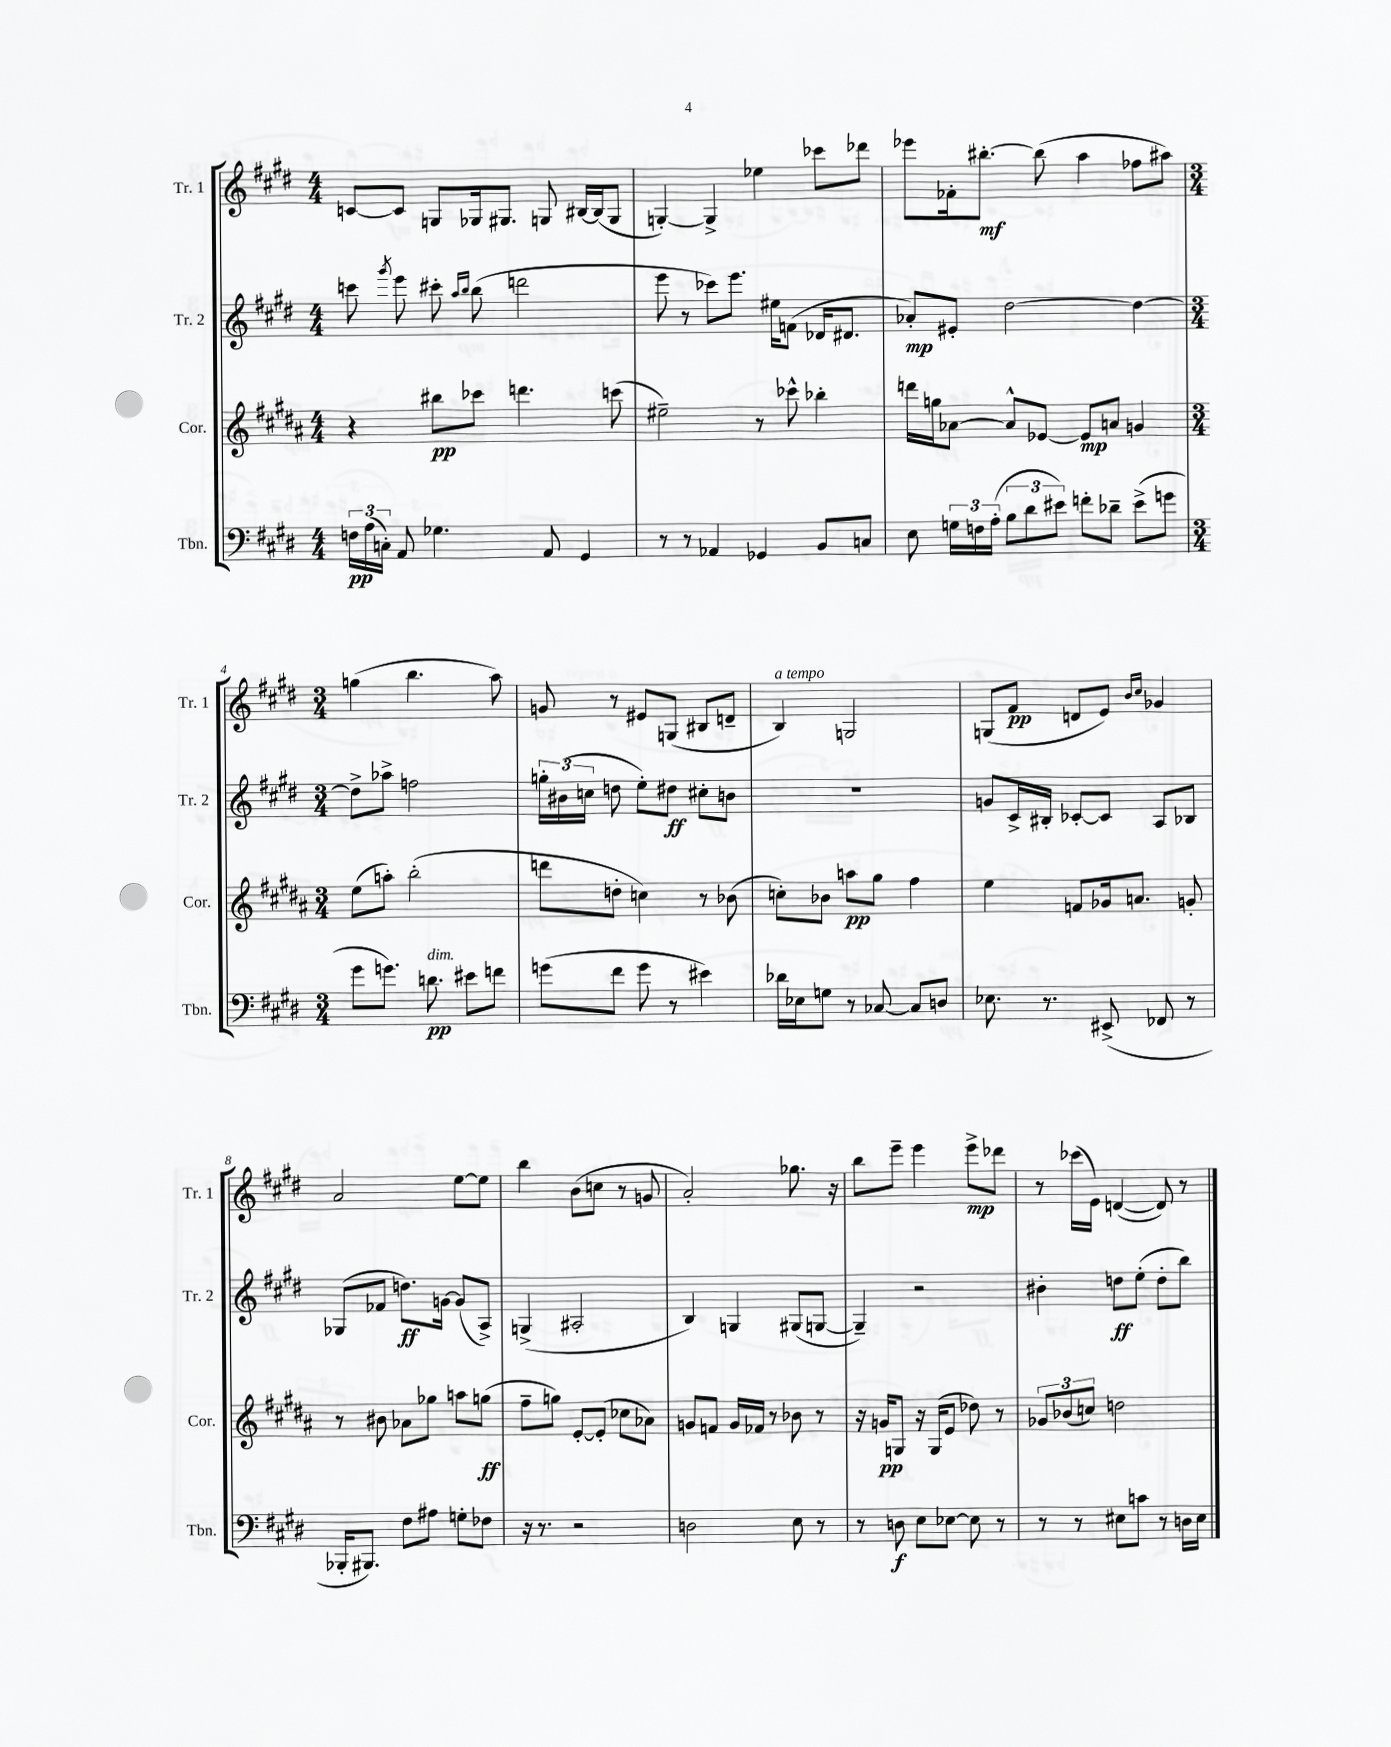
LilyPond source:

<<
\new StaffGroup <<
\new Staff = "s0" \with { instrumentName = "Tr. 1" shortInstrumentName = "Tr. 1" } {
    \clef treble \key e \major \numericTimeSignature \time 4/4
    \autoBeamOff c'8[~ c'8] g8[ ges16 gis8.] g8 bis16[~ bis16( g8] |
    g4~-.) g4-> ees''4 ces'''8[ des'''8] |
    ees'''8[ fes'16-. bis''8.]~-.\mf bis''8( a''4 fes''8[ ais''8]) |
    \numericTimeSignature \time 3/4 g''4( b''4. a''8) |
    g'8 r8 eis'8[ g8]( bis8[ d'8]-- |
    b4^\markup { \italic "a tempo" }) g2 |
    g8[( fis'8]\pp d'8[ e'8]) \grace { b'16[ cis''16] } ges'4 |
    a'2 e''8[~ e''8] |
    b''4 b'8[( c''8] r8 g'8 |
    a'2-.) ges''8. r16 |
    b''8[ e'''8]-- e'''4 e'''8[->\mp des'''8] |
    r8 ces'''16[( e'16]) d'4~( d'8) r8 \bar "|." |
}
\new Staff = "s1" \with { instrumentName = "Tr. 2" shortInstrumentName = "Tr. 2" } {
    \clef treble \key e \major \numericTimeSignature \time 4/4
    \autoBeamOff c'''8 \acciaccatura { gis'''8 } e'''8 cis'''8-. \grace { a''16[ b''16] } b''8( d'''2 |
    e'''8 r8 ces'''8[) e'''8.] eis''16[ f'8]( des'16[ dis'8.] |
    aes'8[-.\mp) eis'8]-. dis''2~ dis''4~ |
    \numericTimeSignature \time 3/4 dis''8[-> aes''8]-> f''2 |
    \tuplet 3/2 { g''16[-. bis'16( c''16] } d''8 e''8[-.) dis''8]\ff cis''8[-. b'8] |
    R2. |
    g'8[ cis'16-> bis16]-. ces'8[~-. ces'8] a8[ bes8] |
    ges8[( fes'8] d''8.[\ff) g'16]~ g'8[( a8]->) |
    g4->( ais2-. |
    b4) g4 gis8[( g8]~ |
    g4--) r2 |
    bis'4-. d''8[\ff e''8]-.( d''8[-. b''8]) \bar "|." |
}
\new Staff = "s2" \with { instrumentName = "Cor." shortInstrumentName = "Cor." } {
    \clef treble \key b \major \numericTimeSignature \time 4/4
    \autoBeamOff r4 bis''8[\pp ces'''8] d'''4. c'''8( |
    eis''2--) r8 ces'''8-^ bes''4-. |
    d'''16[ g''16 aes'8]~ aes'8[-^ ees'8]~ ees'8[\mp a'8] g'4 |
    \numericTimeSignature \time 3/4 e''8[( a''8]-.) b''2-.( |
    d'''8[ d''8]-. c''4) r8 bes'8( |
    c''8[-.) bes'8] a''8[\pp gis''8] fis''4 |
    e''4 f'8[ ges'16 a'8.] g'8-. |
    r8 bis'8 aes'8[ ges''8] a''8[ g''8]\ff( |
    fis''8[-- g''8]) e'8[~-. e'8]-.( ces''8[ aes'8]) |
    g'8[ f'8] g'16[ fes'16] r8 bes'8 r8 |
    r16 g'16[\pp g8] r16 g16[( e'8] des''8) r8 |
    \tuplet 3/2 { ges'8[ bes'8( c''8]) } d''2 \bar "|." |
}
\new Staff = "s3" \with { instrumentName = "Tbn." shortInstrumentName = "Tbn." } {
    \clef bass \key e \major \numericTimeSignature \time 4/4
    \autoBeamOff \tuplet 3/2 { f16[\pp a16( c16]-.) } a,8 ges4. a,8 gis,4 |
    r8 r8 aes,4 ges,4 b,8[ c8] |
    e8 \tuplet 3/2 { g16[ f16 a16]-.( } \tuplet 3/2 { b8[ dis'8 eis'8]) } f'8[-. des'8]-- eis'8[->( g'8] |
    \numericTimeSignature \time 3/4 gis'8[ g'8.]) d'8.\pp^\markup { \italic "dim." } eis'8[ f'8] |
    g'8[( fis'8] g'8 r8 eis'4) |
    des'16[ ees16 g8] r8 ces8~ ces8[ d8] |
    ees8. r8. eis,8->( fes,8 r8 |
    bes,,16[-. bis,,8.]) fis8[ ais8] g8[-. fes8] |
    r16 r8. r2 |
    d2 e8 r8 |
    r8 d8\f e8[ ees8]~ ees8 r8 |
    r8 r8 eis8[ c'8] r8 d16[ eis16] \bar "|." |
}
>>
>>
